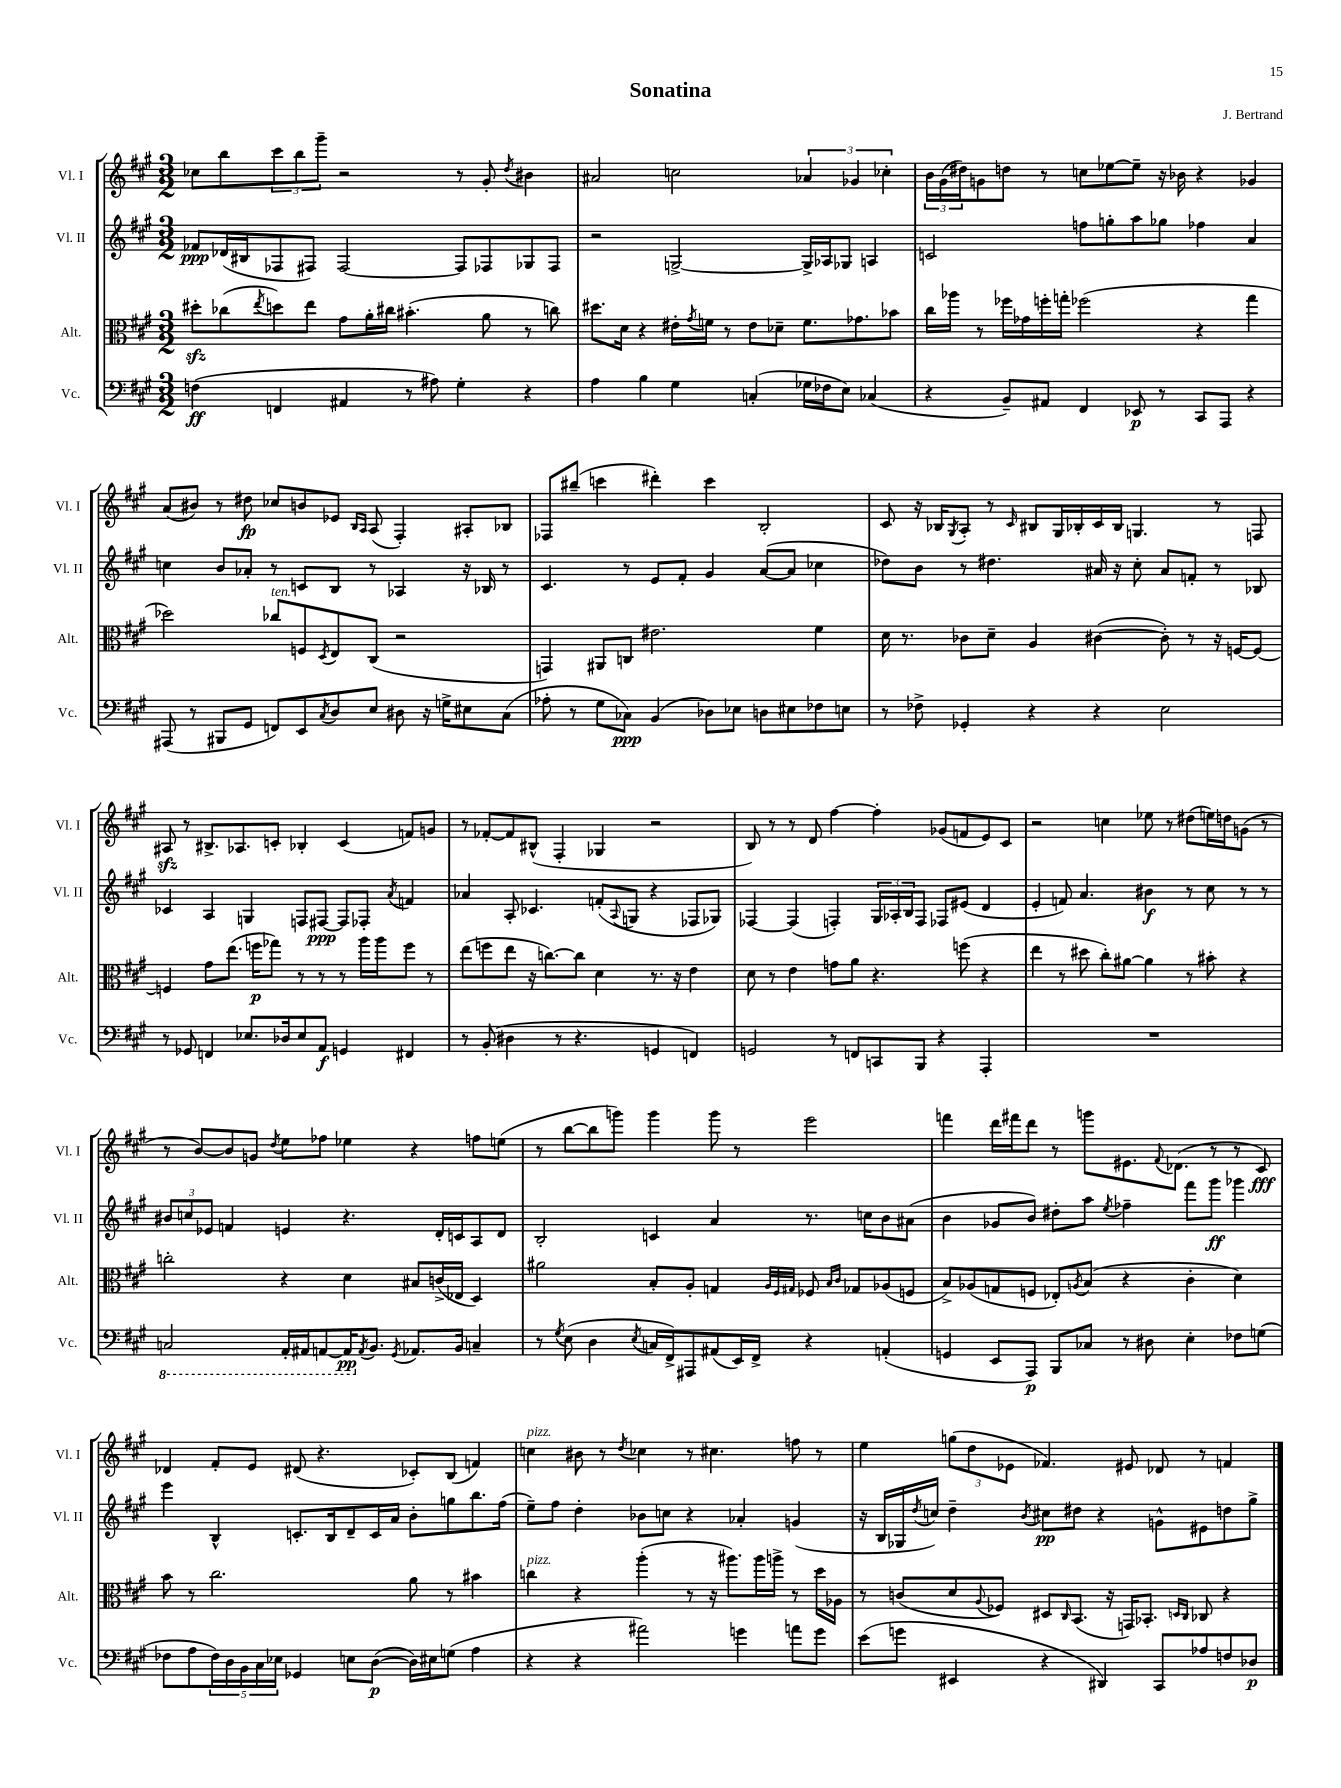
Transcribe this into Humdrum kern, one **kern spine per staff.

**kern	**kern	**kern	**kern
*staff4	*staff3	*staff2	*staff1
*clefF4	*clefC3	*clefG2	*clefG2
*k[f#c#g#]	*k[f#c#g#]	*k[f#c#g#]	*k[f#c#g#]
*M3/2	*M3/2	*M3/2	*M3/2
(4F	8dd#'	8f-	8cc-
.	(8cc-	(16d-	8bb
.	.	16B#	.
.	8qee	.	.
4FF	8dd)	8F-	12ccc#
.	.	.	12bb
.	8ee	8F#)	.
.	.	.	12ggg#~
4AA#	8g#	[2F#	2r
.	16a'	.	.
.	16cc#	.	.
8r	(4.b#'	.	.
8A#)	.	.	.
4G#'	.	8F#]	8r
.	8a	8F-	8g#'
.	.	.	8qdd
4r	8r	8G-	4b#
.	8cc)	8F-	.
=	=	=	=
4A	8.dd#	2r	2a#
.	16d	.	.
4B	4r	.	.
4G#	16e#'	[2G^	2cc
.	8qg#	.	.
.	16f	.	.
.	8r	.	.
(4C'	8e#	.	.
.	8d-~	.	.
16G-	8.f	16G^]	6a-
16F-	.	16A-	.
8E)	.	8G-	.
.	.	.	6g-
.	8.g-	.	.
(4C-	.	4A	.
.	.	.	6cc-'
.	8b-	.	.
=	=	=	=
4r	16cc#	2c	24b
.	.	.	(24g#
.	16aa-	.	.
.	.	.	24dd#)
.	8r	.	8g
8BB~)	16ff-	.	8dd
.	16g-	.	.
8AA#	16ff'	.	8r
.	16gg'	.	.
4FF#	(2ff-	8ff	8cc
.	.	8gg'	[8ee-
8EE-	.	8aa	8ee-~]
8r	.	8gg-	16r
.	.	.	16b-
8CC#	4r	4ff-	4r
8AAA	.	.	.
4r	4gg	4a	4g-
=	=	=	=
(8AAA#	2dd-)	4cc	(8a
8r	.	.	8b#)
8BBB#	.	8b	8r
8GG#	.	8a-'	8dd#
8FF)	8cc-	8r	8cc-
8EE	8F	8c	8b
8qC#	8qD	.	.
8D	8E	8B	8e-
.	.	.	16qqB
.	.	.	16qqA
8E	(8C#	8r	(8A
8D#	2r	4A-	4F#')
16r	.	.	.
16G^	.	.	.
8E#	.	16r	8A#'
.	.	16B-	.
(8C#	.	8r	8B-
=	=	=	=
8A-'	4GG)	4.c#	8F-
8r	.	.	(8bb#~
8G#	8AA#	.	4ccc
8C-)	8C	8r	.
(4BB	2.e#	8e	4ddd#')
.	.	8f#'	.
8D-)	.	4g#	4ccc
8E-	.	.	.
8D	.	([8a	2B'
8E#	.	8a]	.
8F-	4f#	4cc-	.
8E	.	.	.
=	=	=	=
8r	16d	8dd-)	8c#
.	8.r	.	.
8F-^	.	8b	16r
.	.	.	16B-
.	.	.	8qG#
4GG-'	8c-	8r	8A'
.	8d~	4.dd#	8r
.	.	.	16qqc#
4r	4A	.	8B#
.	.	.	16G#
.	.	.	16B-'
4r	([4c#	16a#	16c#
.	.	16r	16B-
.	.	8cc#'	4.G
2E	8c#'])	8a#	.
.	8r	8f'	.
.	16r	8r	8r
.	[16F	.	.
.	8F_	8B-	8F
=	=	=	=
8r	4F]	4c-	8A#
8GG-	.	.	8r
4FF	8g#	4A	8.B#^
.	(8.ee	.	.
.	.	.	8.A-
8.E-	.	4G	.
.	16ff	.	.
.	8gg-)	.	8c'
16D-	.	.	.
8E-	8r	8F	4B-'
8AA	8r	[8F#	.
4GG	8r	8F#]	(4c
.	16aa	8F-'	.
.	16aa	.	.
.	.	8qa	.
4FF#	8ff	4f	8f)
.	8r	.	8g
=	=	=	=
8r	(8ee	4a-	8r
(8BB'	8ff	.	[8f-'
4D#	8ee	8A'	8f-]
.	16r	4.c-	(8B#^^
.	[8.cc)	.	.
8r	.	.	4F#'
4.r	8cc]	.	.
.	4d	(8f'	4G-
.	.	8qqA	.
.	.	8G	.
4GG	8.r	4r	2r
.	16r	.	.
4FF)	4e	8F-	.
.	.	8G-)	.
=	=	=	=
2GG	8d	[4F-	8B)
.	8r	.	8r
.	4e	(4F-]	8r
.	.	.	8d
8r	8g	4F')	[4ff#
8FF	8a	.	.
8CC	4.r	24G#	4ff#']
.	.	24A-'	.
.	.	24B	.
8BBB	.	8F	.
4r	.	8F-	(8g-
.	(8ff	(8e#	8f
4AAA'	4r	4d	8e)
.	.	.	8c#
=	=	=	=
1.r	4ee	4e'	2r
.	8r	8f)	.
.	8dd#	4.a	.
.	8cc#')	.	4cc
.	[8a#	.	.
.	4a#]	4b#	8ee-
.	.	.	8r
.	8r	8r	(8dd#
.	8b#'	8cc#	16ee)
.	.	.	16dd
.	4r	8r	(8g
.	.	8r	8r
=	=	=	=
2CC	2cc'	12b#	8r
.	.	12cc	.
.	.	.	[8b)
.	.	12e-	.
.	.	4f	8b]
.	.	.	8g
.	.	.	8qdd
16AAA'	4r	4e	8ee
16AAA#	.	.	.
[8AAA	.	.	8ff-
16AAA]	4d	4.r	4ee-
8qAA	.	.	.
8.BB	.	.	.
8qGG#	.	.	.
8.AA-	8B#	.	4r
.	(16c^	16d'	.
16BB	16E-	16c	.
4C~	4D)	8A	8ff
.	.	8d	(8ee
=	=	=	=
8r	2a#	2B'	8r
8qG#	.	.	.
(8E	.	.	[8bb
4D	.	.	8bb]
.	.	.	8ggg)
8qE	.	.	.
16C	8B'	4c	4ggg
16FF#^)	.	.	.
8AAA#	8A'	.	.
(8AA#	4G	4a	8ggg
16EE)	.	.	8r
16FF#^	.	.	.
.	32qqA	.	.
.	32qqF#	.	.
.	32qqG#	.	.
4r	8F-	8.r	2eee
.	16qqB	.	.
.	16qqc#	.	.
.	8G-	.	.
.	.	16cc	.
(4AA'	(8A-	8b	.
.	8F	(8a#	.
=	=	=	=
4GG	8B^)	4b	4fff
.	(8A-	.	.
8EE	8G	8g-	16ddd
.	.	.	16fff#
8AAA)	8F	8b)	8ddd
8BBB	8E-')	8dd#'	8r
.	8qA	.	.
8C-	(8B	8aa	8ggg
.	.	8qee	.
8r	4r	4ff-~	8.e#
8D#	.	.	.
.	.	.	8qqf#
.	.	.	(8.d-
4E'	4c#'	8fff#	.
.	.	8ggg#	8r
8F-	4d)	4ggg-	8r
(8G	.	.	8c#)
=	=	=	=
8F-	8b	4eee	4d-
8A	8r	.	.
20F-)	2.cc#	4B^^	8f#'
20D	.	.	.
20BB	.	.	.
.	.	.	8e
20C#	.	.	.
20E-	.	.	.
4GG-	.	8.c'	(8d#
.	.	.	4.r
.	.	16B	.
8E	.	8d~	.
([8D	.	16c	.
.	.	16a	.
16D])	8a	8b'	8c-')
16E#	.	.	.
(8G	8r	8gg	(8B
4A	4b#	8.bb	4f)
.	.	(16ff#	.
=	=	=	=
4r	4cc	8ee~)	4cc
.	.	8ff#	.
4r	4r	4dd'	8b#
.	.	.	8r
.	.	.	8qdd
2a#)	(4aa'	8b-	4cc-
.	.	8cc	.
.	8r	4r	8r
.	16r	.	4.cc#
.	8.aa#)	.	.
4g	.	4a-'	.
.	16aa#	.	.
.	16aa^	.	.
8a	8r	(4g	8ff
8g	16dd	.	8r
.	16A-	.	.
=	=	=	=
(8e	8r	16r	4ee
.	.	16B	.
8g	(8c	16G-	.
.	.	8qdd	.
.	.	16cc)	.
4EE#	8d	4dd~	(12gg
.	.	.	12dd
.	8qqA	.	.
.	8F-)	.	.
.	.	.	12e-
.	.	8qb	.
4r	8D#	8cc#	4.f-)
.	16qqC#	.	.
.	(8.BB	8dd#	.
4DD#)	.	4r	.
.	16r	.	.
.	16GG)	.	8e#
.	8.BB-'	.	.
8CC#	.	8g^^	8d-
.	16qqD	.	.
.	16qqC#	.	.
8A-	8C-	8e#	8r
8F	4r	8dd	4f
8D-	.	8gg#^	.
==	==	==	==
*-	*-	*-	*-
